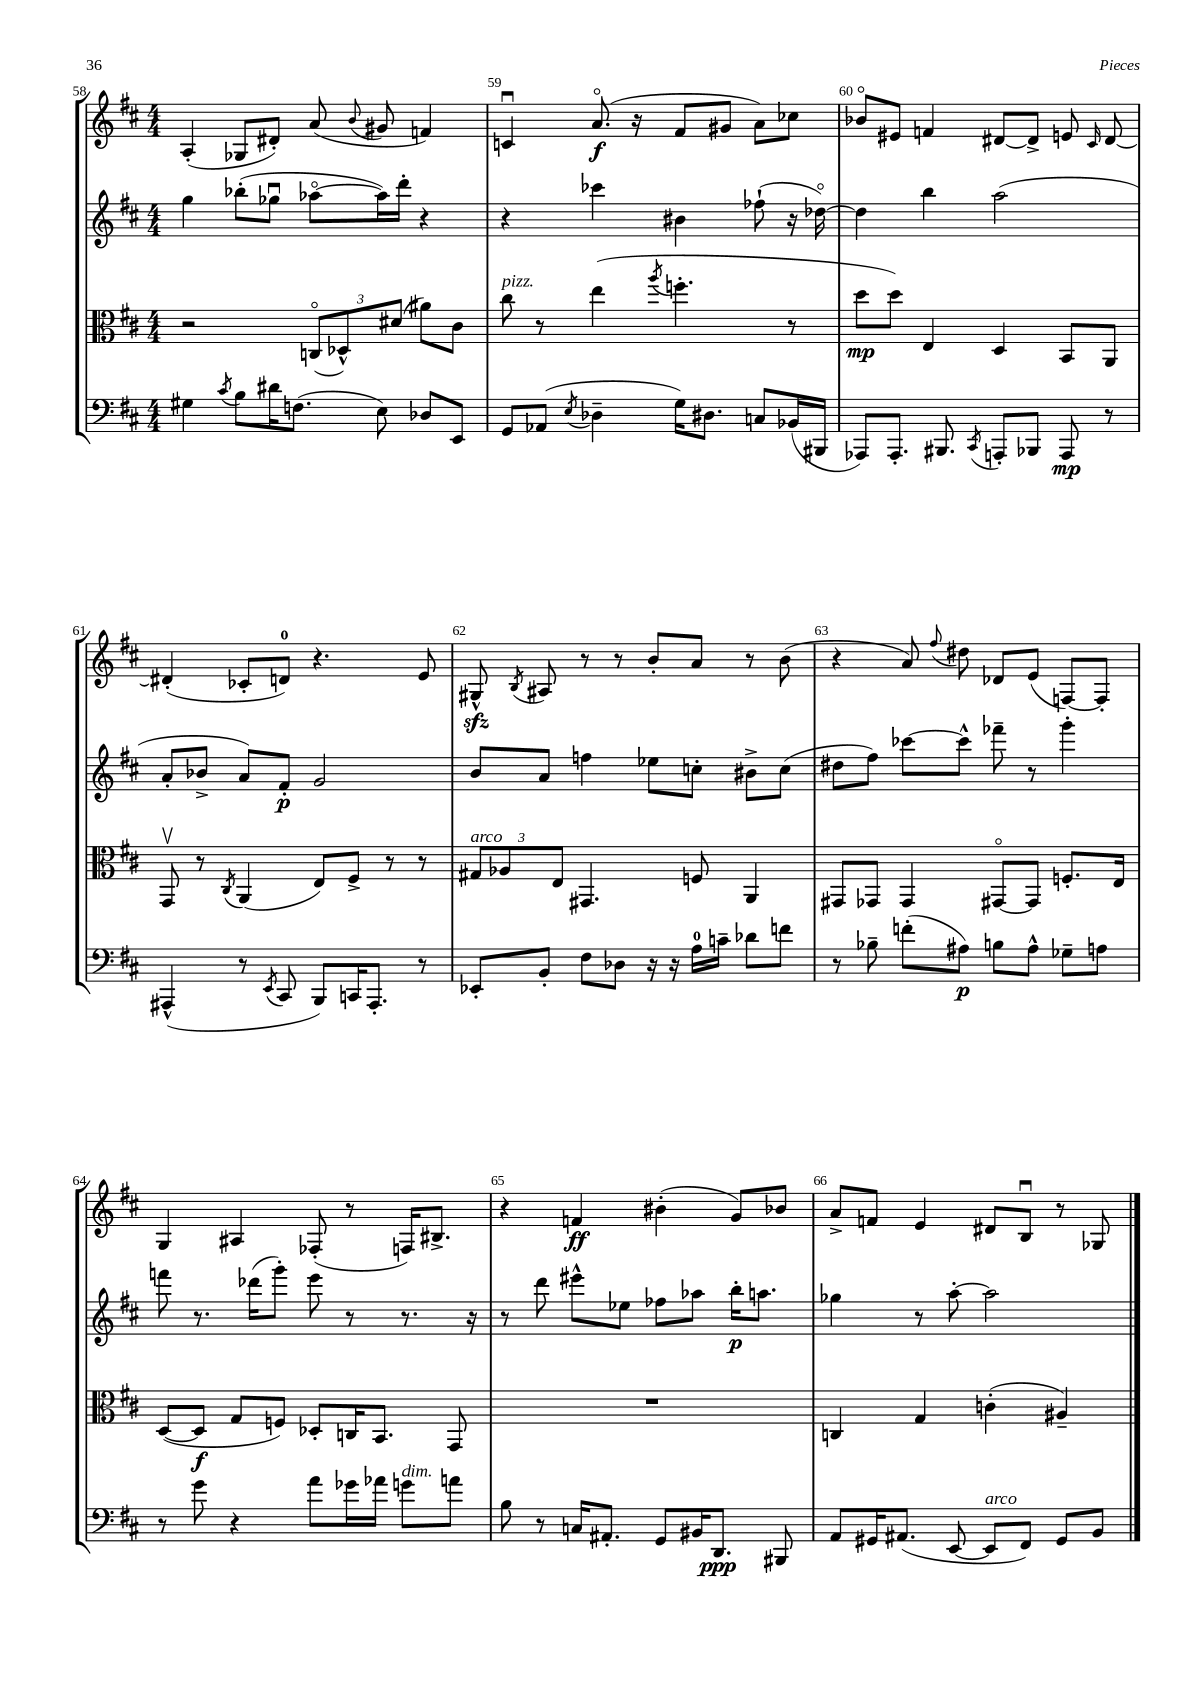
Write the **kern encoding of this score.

**kern	**dynam	**kern	**dynam	**kern	**dynam	**kern	**dynam
*part4	*part4	*part3	*part3	*part2	*part2	*part1	*part1
*staff4	*staff4	*staff3	*staff3	*staff2	*staff2	*staff1	*staff1
*clefF4	*	*clefC3	*	*clefG2	*	*clefG2	*
*k[f#c#]	*	*k[f#c#]	*	*k[f#c#]	*	*k[f#c#]	*
*M4/4	*	*M4/4	*	*M4/4	*	*M4/4	*
=58	=58	=58	=58	=58	=58	=58	=58
4G#X\	.	2r	.	4gg\	.	(4A'/	.
8qc#/	.	.	.	.	.	.	.
8B\L	.	.	.	(8bb-X'\L	.	8G-X/L	.
16d#X\K	.	.	.	8gg-Xu\J	.	8d#X'/J)	.
(8.Fn\J	.	.	.	.	.	.	.
.	.	(12Cn/L	.	[8aa-X\L	.	(8a/	.
.	.	12D-X^^/)	.	.	.	.	.
.	.	.	.	.	.	8qqb/	.
8E\)	.	.	.	16aa-\L])	.	8g#X/	.
.	.	(12d#X/J	.	.	.	.	.
.	.	.	.	16ddd'\JJ	.	.	.
8D-X/L	.	8a#X\L)	.	4r	.	4fn/)	.
8EE/J	.	8c#\J	.	.	.	.	.
=59	=59	=59	=59	=59	=59	=59	=59
!	!	!LO:TX:a:i:t=pizz.	!	!	!	!	!
8GG/L	.	8cc#\	.	4r	.	4cnu/	.
(8AA-X/J	.	8r	.	.	.	.	.
8qE/	.	.	.	.	.	.	.
4D-X~\	.	(4ee\	.	4ccc-X\	.	(8.a/	f
.	.	.	.	.	.	16r	.
.	.	8qaa/	.	.	.	.	.
16G\KL)	.	4.ffn'\	.	4b#X\	.	8f#/L	.
8.D#X\J	.	.	.	.	.	.	.
.	.	.	.	.	.	8g#X/J	.
8Cn/L	.	.	.	(8ff-X`\	.	8a\L)	.
(16BB-X/L	.	8r	.	16r	.	8cc-X\J	.
16BBB#X/JJ	.	.	.	[16dd-X\)	.	.	.
=60	=60	=60	=60	=60	=60	=60	=60
8AAA-X/L)	.	8dd\L	mp	4dd-\]	.	8b-X/L	.
8.AAA-'/J	.	8dd\J)	.	.	.	8e#X/J	.
.	.	4E/	.	4bb\	.	4fn/	.
8.BBB#X/	.	.	.	.	.	.	.
8qCC#/	.	.	.	.	.	.	.
8AAAn'/L	.	4D/	.	(2aa\	.	[8d#X/L	.
8BBB-X/J	.	.	.	.	.	8d#^/J]	.
8AAA/	mp	8BB/L	.	.	.	8en/	.
.	.	.	.	.	.	16qqc#/	.
8r	.	8AA/J	.	.	.	[8d#/	.
!!LO:LB:g=z
=61	=61	=61	=61	=61	=61	=61	=61
(4AAA#X^^/	.	8GGv/	.	8a'/L	.	(4d#X'/]	.
.	.	8r	.	8b-X^/J	.	.	.
.	.	8qC#/	.	.	.	.	.
8r	.	(4AA/	.	8a/L)	.	8c-X'/L	.
8qEE/	.	.	.	.	.	.	.
8CC#/	.	.	.	8f#'/J	p	8dn/J)	.
8BBB/L)	.	8E/L)	.	2g/	.	4.r	.
16CCn/K	.	8F#^/J	.	.	.	.	.
8.AAA#'/J	.	.	.	.	.	.	.
.	.	8r	.	.	.	.	.
8r	.	8r	.	.	.	8e/	.
=62	=62	=62	=62	=62	=62	=62	=62
!	!	!LO:TX:a:i:t=arco	!	!	!	!	!
8EE-X'/L	.	12G#X/L	.	8b/L	.	8G#Xzz^^/	.
.	.	12A-X/	.	.	.	.	.
.	.	.	.	.	.	8qB/	.
8BB'/J	.	.	.	8a/J	.	8A#X/	.
.	.	12E/J	.	.	.	.	.
8F#\L	.	4.GG#X/	.	4ffn\	.	8r	.
8D-X\J	.	.	.	.	.	8r	.
16r	.	.	.	8ee-X\L	.	8b'/L	.
16r	.	.	.	.	.	.	.
16A\LL	.	8Fn/	.	8ccn'\J	.	8a/J	.
16cn~\JJ	.	.	.	.	.	.	.
8d-X\L	.	4AA/	.	8b#X^\L	.	8r	.
8fn\J	.	.	.	(8cc\J	.	(8b\	.
=63	=63	=63	=63	=63	=63	=63	=63
8r	.	8GG#X/L	.	8dd#X\L	.	4r	.
8B-X~\	.	8GG-X/J	.	8ff#\J)	.	.	.
(8fn'\L	.	4GG-/	.	[8ccc-X\L	.	8a/)	.
.	.	.	.	.	.	8qqff#/	.
8A#X\J)	p	.	.	8ccc-^^\J]	.	8dd#X\	.
8Bn\L	.	[8GG#X/L	.	8fff-X~\	.	8d-X/L	.
8A#^^\J	.	8GG#/J]	.	8r	.	(8e/J	.
8G-X~\L	.	8.Fn'/L	.	4ggg'\	.	[8Fn/L)	.
8An\J	.	.	.	.	.	8F'/J]	.
.	.	16E/Jk	.	.	.	.	.
!!LO:LB:g=z
=64	=64	=64	=64	=64	=64	=64	=64
8r	.	([8D/L	.	8fffn\	.	4G/	.
8g\	.	8D/J]	f	8.r	.	.	.
4r	.	8G/L	.	.	.	4A#X/	.
.	.	.	.	(16ddd-X\KL	.	.	.
.	.	8Fn/J)	.	8ggg'\J)	.	.	.
8a\L	.	8D-X'/L	.	8eee\	.	(8F-X'/	.
16g-X\L	.	16Cn/K	.	8r	.	8r	.
16a-X\JJ	.	8.BB/J	.	.	.	.	.
!LO:TX:a:i:t=dim.	!	!	!	!	!	!	!
8gn\L	.	.	.	8.r	.	16Fn/KL)	.
.	.	.	.	.	.	8.B#X^/J	.
8an\J	.	8GG/	.	.	.	.	.
.	.	.	.	16r	.	.	.
=65	=65	=65	=65	=65	=65	=65	=65
8B\	.	1r	.	8r	.	4r	.
8r	.	.	.	8ddd\	.	.	.
16Cn/KL	.	.	.	8eee#X^^\L	.	4fn/	ff
8.AA#X'/J	.	.	.	.	.	.	.
.	.	.	.	8ee-X\J	.	.	.
8GG/L	.	.	.	8ff-X\L	.	(4b#X'\	.
16BB#X/K	.	.	.	8aa-X\J	.	.	.
8.DD/J	ppp	.	.	.	.	.	.
.	.	.	.	16bb'\KL	p	8g/L)	.
.	.	.	.	8.aan\J	.	.	.
8BBB#X/	.	.	.	.	.	8b-X/J	.
=66	=66	=66	=66	=66	=66	=66	=66
8AA/L	.	4Cn/	.	4gg-X\	.	8a^/L	.
16GG#X/K	.	.	.	.	.	8fn/J	.
(8.AA#X/J	.	.	.	.	.	.	.
.	.	4G/	.	8r	.	4e/	.
[8EE/	.	.	.	[8aa'\	.	.	.
!LO:TX:a:i:t=arco	!	!	!	!	!	!	!
8EE/L]	.	(4cn'\	.	2aa\]	.	8d#X/L	.
8FF#/J)	.	.	.	.	.	8Bu/J	.
8GG#/L	.	4A#X~/)	.	.	.	8r	.
8BB/J	.	.	.	.	.	8G-X/	.
==	==	==	==	==	==	==	==
*-	*-	*-	*-	*-	*-	*-	*-
